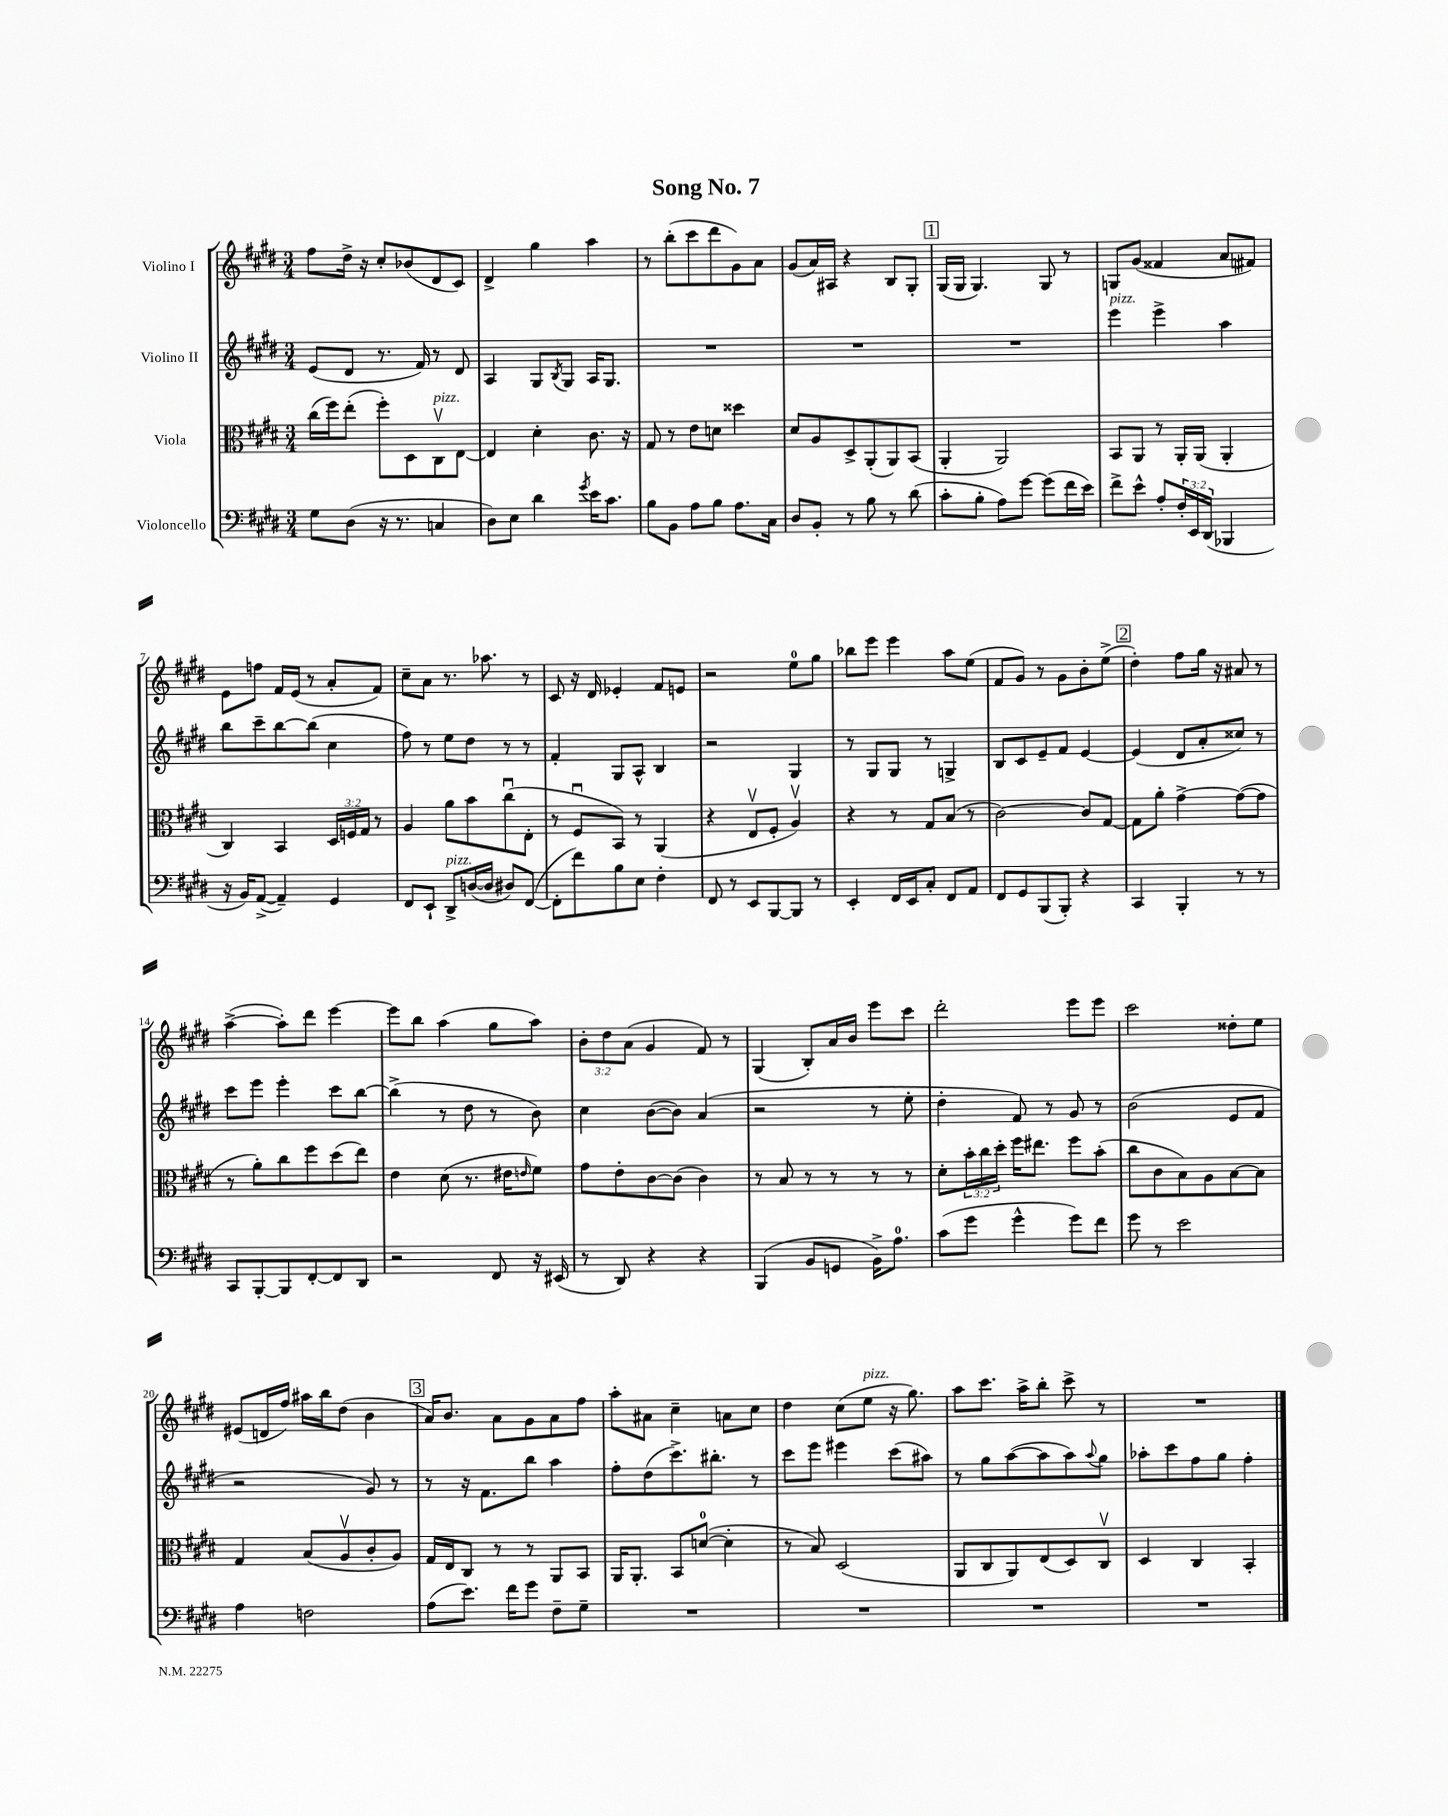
\header { title = "Song No. 7" }
<<
\new StaffGroup <<
\new Staff = "s0" \with { instrumentName = "Violino I" } {
    \clef treble \key e \major \numericTimeSignature \time 3/4 \override Staff.TupletNumber.text = #tuplet-number::calc-fraction-text
    fis''8 dis''16-> r16 cis''8-. bes'8( dis'8 cis'8) |
    dis'4-> gis''4 a''4 |
    r8 b''8-.( cis'''8 dis'''8 gis'8) a'8 |
    gis'8( a'16) ais16 r4 b8 gis8-. |
    \mark \markup { \box "1" } gis16( gis16 gis4.) gis8 r8 |
    g8 gis'8( fisis'4 a'8 fis'8) |
    e'8 f''8 fis'16 e'16( r8 a'8-. fis'8) |
    cis''8-- a'8 r8. aes''8. r8 |
    cis'8 r16 dis'16 ees'4-. fis'8 e'8 |
    r2 e''8-0 gis''8 |
    bes''8 e'''8 e'''4 a''8 e''8( |
    fis'8 gis'8) r8 gis'8 b'8-. e''8->( |
    \mark \markup { \box "2" } dis''4-.) fis''8 gis''16 r16 ais'8 r8 |
    a''4~->( a''8-.) dis'''8 e'''4~ |
    e'''8 b''8 a''4( gis''8 a''8) |
    \tuplet 3/2 { b'8-. dis''8 a'8( } gis'4 fis'8) r8 |
    gis4( b8-.) a'16 b'16 e'''8 cis'''8 |
    dis'''2-. e'''8 e'''8 |
    cis'''2 disis''8-. e''8 |
    eis'8( d'16 fis''16) ais''16 b''16 dis''8( b'4 |
    \mark \markup { \box "3" } a'16) b'8. a'8 gis'8 a'8 fis''8 |
    a''8-. ais'8 cis''4-- a'8 cis''8 |
    dis''4 cis''8( e''8^\markup { \italic "pizz." } r16 gis''8.) |
    a''8 cis'''8. a''16-> b''8-. cis'''8-> r8 |
    R2. \bar "|." |
}
\new Staff = "s1" \with { instrumentName = "Violino II" } {
    \clef treble \key e \major \numericTimeSignature \time 3/4
    e'8( dis'8 r8. fis'16) r8 dis'8 |
    a4 gis8 \acciaccatura { b8 } gis8 a16 gis8. |
    R2. |
    R2. |
    \mark \markup { \box "1" } R2. |
    e'''4^\markup { \italic "pizz." } e'''4-> a''4 |
    b''8 cis'''8-- b''8~ b''8( cis''4 |
    fis''8) r8 e''8 dis''8 r8 r8 |
    fis'4-. gis8 a8-^ b4 |
    r2 gis4 |
    r8 gis8 gis8 r8 g4-> |
    b8 cis'8 e'8-- fis'8 e'4~ |
    \mark \markup { \box "2" } e'4( dis'8 a'8-. cisis''8) r8 |
    cis'''8 e'''8 e'''4-. cis'''8 b''8~ |
    b''4->( r8 dis''8 r8 b'8) |
    cis''4 b'8~( b'8) a'4( |
    r2 r8 e''8-. |
    dis''4-. fis'8) r8 gis'8 r8 |
    b'2( e'8 fis'8 |
    r2 gis'8) r8 |
    \mark \markup { \box "3" } r8 r16 fis'8. b''8 a''4 |
    fis''8-. dis''8( cis'''8.->) bis''8.-. r8 |
    cis'''8 e'''8 eis'''4 cis'''8( ais''8) |
    r8 gis''8 a''8~( a''8 a''8) \appoggiatura { a''8 } gis''8 |
    aes''8-. cis'''8 fis''8 gis''8 fis''4-. \bar "|." |
}
\new Staff = "s2" \with { instrumentName = "Viola" } {
    \clef alto \key e \major \numericTimeSignature \time 3/4 \override Staff.TupletNumber.text = #tuplet-number::calc-fraction-text
    cis''16( fis''16) e''8-.( fis''8-.) dis8 cis8\upbow^\markup { \italic "pizz." } e8~ |
    e4 dis'4-. cis'8. r16 |
    gis8 r8 e'8 d'8 disis''4 |
    dis'8 a8 dis8-> a,8-.( a,8) b,8( |
    \mark \markup { \box "1" } a,4-. a,2) |
    b,8 a,8 r8 a,16-. a,16( a,4-. |
    cis4) b,4 \tuplet 3/2 { dis16 f16 gis16 } r8 |
    a4 a'8 b'8 cis''8\downbow( e8-. |
    r8 fis8\downbow b,8) r8 a,4( |
    r4 e8\upbow fis8-. a4\upbow) |
    r4 r8 gis8 b8( r8 |
    cis'2~) cis'8 gis8~ |
    \mark \markup { \box "2" } gis8 a'8-. gis'4~-> gis'8~( gis'8 |
    r8 a'8-.) cis''8 fis''8 dis''8( e''8) |
    e'4 dis'8( r8. eis'16 \grace { e'16 } fis'8) |
    gis'8 e'8-. cis'8~ cis'8( cis'4) |
    r8 b8 r8 r8 r8 r8 |
    dis'8-. \tuplet 3/2 { b'16-. cis''16 dis''16-. } fis''16 eis''8. fis''8 b'8-.( |
    cis''8 cis'8 b8) a8 b8~ b8 |
    gis4 b8( a8\upbow cis'8-. a8) |
    \mark \markup { \box "3" } gis16 e16 cis8 r8 r8 a,8 b,8 |
    a,16 a,8.-. b,8 d'8-0~( d'4-. |
    r8 b8) dis2( |
    a,8 cis8 a,8) e8( dis8) cis8\upbow |
    dis4 cis4 b,4-. \bar "|." |
}
\new Staff = "s3" \with { instrumentName = "Violoncello" } {
    \clef bass \key e \major \numericTimeSignature \time 3/4 \override Staff.TupletNumber.text = #tuplet-number::calc-fraction-text
    gis8 dis8( r16 r8. c4 |
    dis8) e8 dis'4 \acciaccatura { gis'8 } e'16 cis'8. |
    b8 b,8 a8 b8 a8. cis16 |
    dis8 b,8-. r8 b8 r8 dis'8( |
    \mark \markup { \box "1" } cis'8-. b8-. a8) gis'8~ gis'8( fis'16 e'16) |
    fis'8-> e'8-^ a8-. \tuplet 3/2 { fis16-. e,16 dis,16( } bes,,4 |
    r16 b,16) a,8~->( a,4--) gis,4 |
    fis,8 e,8-! dis,8->^\markup { \italic "pizz." } d16~( d16 dis8) fis,8~( |
    fis,8-. fis'8) b8 e8 fis4-. |
    fis,8 r8 e,8 b,,8~ b,,8 r8 |
    e,4-. fis,16 e,16 cis8-. fis,8 a,8 |
    fis,8 gis,8 b,,8( b,,8-.) r4 |
    \mark \markup { \box "2" } cis,4 b,,4-. r8 r8 |
    cis,8 b,,8~-. b,,8 fis,8~-. fis,8 dis,8 |
    r2 fis,8 r16 eis,16( |
    r8 dis,8) r4 r4 |
    b,,4( b,8 g,8 b,16->) a8.-0 |
    cis'8( gis'8 gis'4-^ gis'8) fis'8 |
    gis'8 r8 e'2 |
    a4 f2 |
    \mark \markup { \box "3" } a8( e'8.) fis'16 gis'8 fis8-- gis8-- |
    R2. |
    R2. |
    R2. |
    R2. \bar "|." |
}
>>
>>
